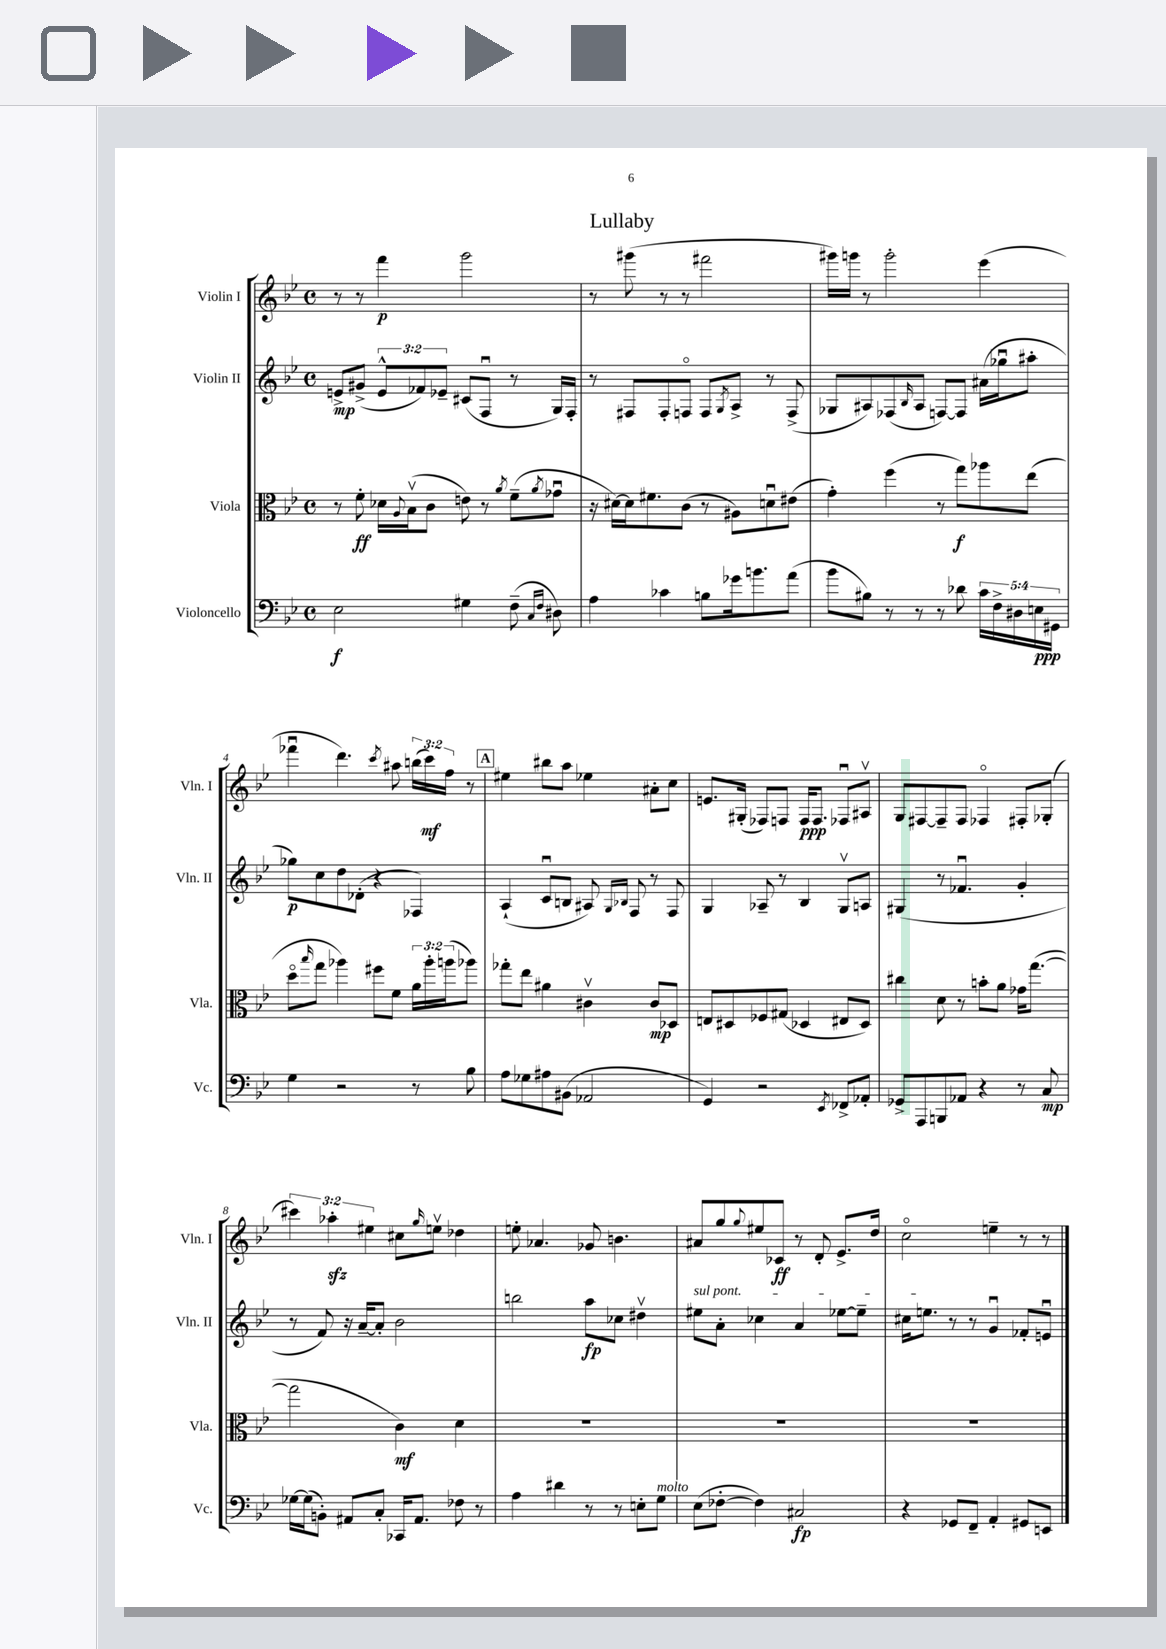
\header { title = "Lullaby" }
<<
\new StaffGroup <<
\new Staff = "s0" \with { instrumentName = "Violin I" shortInstrumentName = "Vln. I" } {
    \clef treble \key bes \major \defaultTimeSignature \time 4/4 \override Staff.TupletNumber.text = #tuplet-number::calc-fraction-text
    r8 r8 f'''4\p g'''2 |
    r8 gis'''8( r8 r8 fis'''2 |
    gis'''16) g'''16 r8 g'''2-. ees'''4( |
    fes'''4\downbow d'''4.) \acciaccatura { c'''8 } ais''8 \tuplet 3/2 { b''16( c'''16\mf) f''16 } r8 |
    \mark \markup { \box "A" } eis''4 bis''8 a''8 ees''4 ais'8-. c''8 |
    e'8. gis16-.( fes8) f8 f16\ppp f8. fes8\downbow ais8\upbow |
    g8 fis8~ fis8-- fis8 fes4\flageolet fis8-. ges8-.( |
    \tuplet 3/2 { cis'''4) aes''4-.\sfz eis''4 } cis''8 \grace { g''16 } e''8\upbow des''4 |
    e''8-. aes'4. ges'8 b'4. |
    ais'8 g''8 \appoggiatura { g''8 } eis''8 ces'8\ff r8 d'8-. ees'8.-> d''16 |
    c''2\flageolet e''4-- r8 r8 \bar "|." |
}
\new Staff = "s1" \with { instrumentName = "Violin II" shortInstrumentName = "Vln. II" } {
    \clef treble \key bes \major \defaultTimeSignature \time 4/4 \override Staff.TupletNumber.text = #tuplet-number::calc-fraction-text
    e'8->\mp gis'8->( \tuplet 3/2 { e'8-^ fes'8) ees'8-- } cis'8( f8\downbow r8 g16) f16-. |
    r8 fis8 fis8-. f8\flageolet f8 \acciaccatura { g8 } a8-> r8 f8->( |
    ges8 ais8) fes8( \grace { bes16 } ais8 f8~) f8 ais'16( ges''16\downbow ais''8-. |
    ges''8\p) c''8 d''8 des'8-.( r4 fes4) |
    \mark \markup { \box "A" } a4-!( c'8\downbow b8 ais8) \grace { g16 bes16 } f8 r8 f8 |
    g4 aes8-- r8 bes4 g8\upbow a8 |
    gis4( r8 fes'4.\downbow g'4-. |
    r8 f'8) r16 a'16~-- a'8-. bes'2 |
    b''2 a''8\fp ces''8 dis''4\upbow |
    \once \override TextSpanner.bound-details.left.text = \markup { \italic "sul pont." } eis''8\startTextSpan a'8-. ces''4 a'4 ees''8~ ees''8-- |
    cis''16 e''8.\stopTextSpan r8 r8 g'4\downbow fes'8-. e'8\downbow \bar "|." |
}
\new Staff = "s2" \with { instrumentName = "Viola" shortInstrumentName = "Vla." } {
    \clef alto \key bes \major \defaultTimeSignature \time 4/4 \override Staff.TupletNumber.text = #tuplet-number::calc-fraction-text
    r8 f'8-.\ff des'16 \appoggiatura { a8 } bes16\upbow( c'8 e'8) r8 \acciaccatura { a'8 } f'8--( \acciaccatura { a'8 } ges'8\downbow |
    r16 dis'16~) dis'16 fis'8. c'8( r8 ais8) d'8\downbow eis'8( |
    g'4-.) f''4( r8 g''8\f) aes''8 ees''8( |
    d''8\flageolet \grace { bes''16 } g''8 aes''4) fis''8 f'8 \tuplet 3/2 { a'16 aes''16-. a''16( } aes''8) |
    \mark \markup { \box "A" } ges''8-. ees''8 ais'4 cis'4\upbow cis'8\mp des8 |
    e8 dis8 fes8 gis8( des4 eis8 des8) |
    cis''4 d'8 r8 b'8-. a'8 ges'16 g''8.~( |
    g''2 c'4\mf) d'4 |
    R1 |
    R1 |
    R1 \bar "|." |
}
\new Staff = "s3" \with { instrumentName = "Violoncello" shortInstrumentName = "Vc." } {
    \clef bass \key bes \major \defaultTimeSignature \time 4/4 \override Staff.TupletNumber.text = #tuplet-number::calc-fraction-text
    ees2\f gis4 f8--( \grace { c16 f16 } dis8) |
    a4 ces'4 b8 ges'16 b'8. a'8( |
    bes'8 bis8) r8 r8 r8 des'8 \tuplet 5/4 { c'16 f16-> dis16 e16\ppp gis,16 } |
    g4 r2 r8 bes8 |
    \mark \markup { \box "A" } a8 ges8 ais8 bis,8( aes,2 |
    g,4) r2 \acciaccatura { ees,8 } fes,8-> aes,8-. |
    ges,8-> a,,8 b,,8 aes,8 r4 r8 c8\mp |
    ges16~ ges16( b,8-.) ais,8 c8-. ces,16 ais,8. fes8 r8 |
    a4 dis'4 r8 r8 e8-. g8^\markup { \italic "molto" } |
    ees8( fes8~-. fes4) cis2\fp |
    r4 ges,8 f,8-- a,4-. gis,8 e,8 \bar "|." |
}
>>
>>
